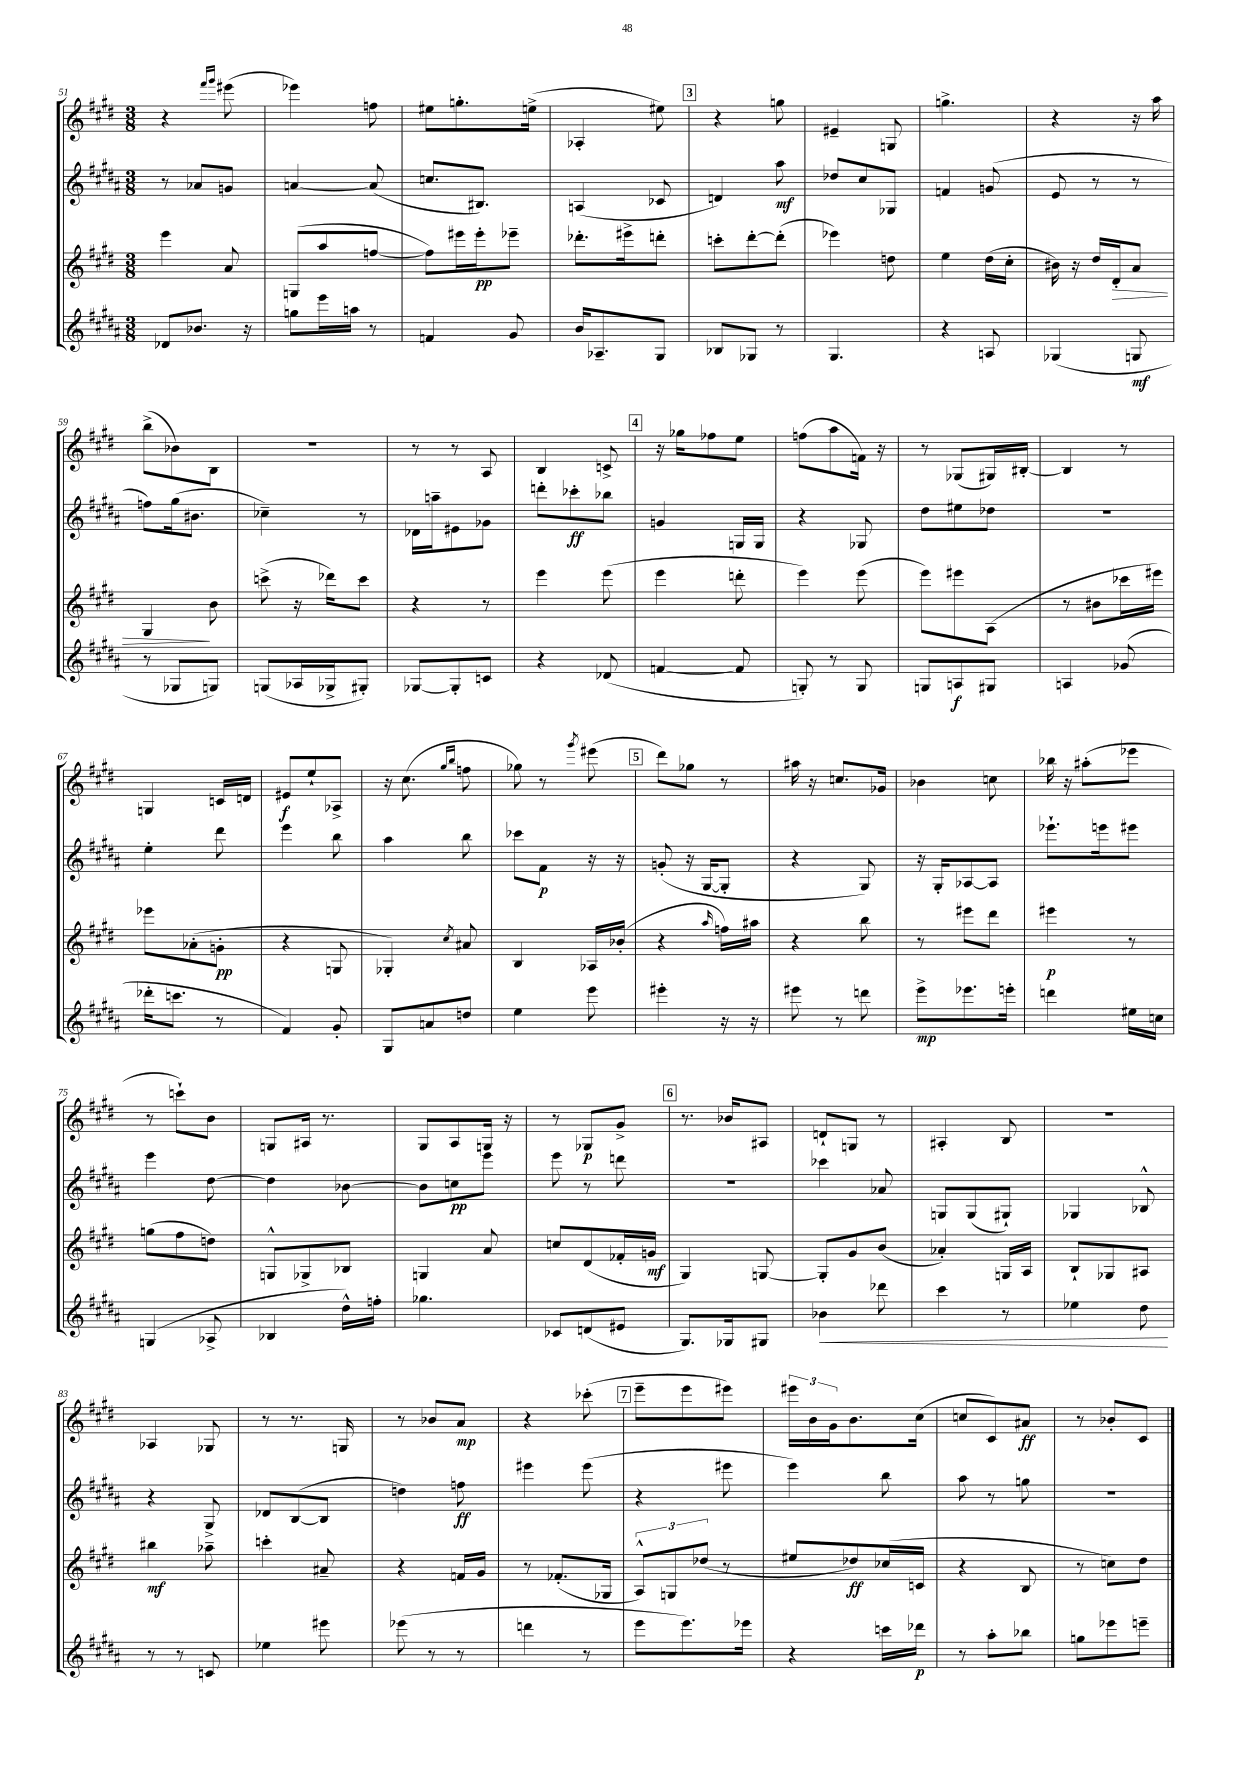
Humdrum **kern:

**kern	**dynam	**kern	**dynam	**kern	**dynam	**kern	**dynam
*part4	*part4	*part3	*part3	*part2	*part2	*part1	*part1
*staff4	*staff4	*staff3	*staff3	*staff2	*staff2	*staff1	*staff1
*clefG2	*	*clefG2	*	*clefG2	*	*clefG2	*
*k[f#c#g#d#a#]	*	*k[f#c#g#d#]	*	*k[f#c#g#d#a#]	*	*k[f#c#g#d#]	*
*M3/8	*	*M3/8	*	*M3/8	*	*M3/8	*
=51	=51	=51	=51	=51	=51	=51	=51
8d-X/L	.	4eee\	.	8r	.	4r	.
8.b-X/J	.	.	.	8a-X/L	.	.	.
.	.	.	.	.	.	16qqfff#/LL	.
.	.	.	.	.	.	16qqggg#/JJ	.
.	.	8a/	.	8gn/J	.	(8eee#X\	.
16r	.	.	.	.	.	.	.
=52	=52	=52	=52	=52	=52	=52	=52
8ggn\L	.	(8Gn/L	.	[4an/	.	4eee-X\)	.
16eee\L	.	8aa/	.	.	.	.	.
16aan\JJ	.	.	.	.	.	.	.
8r	.	[8ffn/J	.	(8a/]	.	8ffn\	.
=53	=53	=53	=53	=53	=53	=53	=53
4fn/	.	8ff\L])	.	8.ccn/L	.	8ee#X\L	.
.	.	16eee#X\L	.	.	.	8.ggn'\	.
.	.	16eee#'\J	pp	8.B#X/J)	.	.	.
8g#/	.	8eee-X~\J	.	.	.	.	.
.	.	.	.	.	.	(16een^\Jk	.
=54	=54	=54	=54	=54	=54	=54	=54
16b/KL	.	8.ddd-X'\L	.	(4An/	.	4A-X'/	.
8.A-X~/	.	.	.	.	.	.	.
.	.	16eee#X^\k	.	.	.	.	.
8G#/J	.	8dddn'\J	.	8c-X/	.	8ee#X\)	.
!!LO:REH:place=s1:t=3
=55	=55	=55	=55	=55	=55	=55	=55
8B-X/L	.	8cccn'\L	.	4dn/)	.	4r	.
8G-X/J	.	[8ddd#'\	.	.	.	.	.
8r	.	(8ddd#'\J]	.	8aa#\	mf	8ggn\	.
=56	=56	=56	=56	=56	=56	=56	=56
4.G#/	.	4eee-X\)	.	8dd-X/L	.	4e#X~/	.
.	.	.	.	8cc#/	.	.	.
.	.	8ddn\	.	8G-X/J	.	8Gn/	.
=57	=57	=57	=57	=57	=57	=57	=57
4r	.	4ee\	.	4fn/	.	4.ggn^\	.
8An/	.	(16dd#\LL	.	(8gn/	.	.	.
.	.	16cc#'\JJ	.	.	.	.	.
=58	=58	=58	=58	=58	=58	=58	=58
(4G-X/	.	16b#X\)	.	8e/	.	4r	.
.	.	16r	.	.	.	.	.
.	.	16dd#/LL	.	8r	.	.	.
!	!	!	!LO:HP:b	!	!	!	!
.	.	16d#'/J	>	.	.	.	.
8Gn/	mf	8a/J	.	8r	.	16r	.
.	.	.	.	.	.	16aa\	.
!!LO:LB:g=z
=59	=59	=59	=59	=59	=59	=59	=59
8r	.	4G#/	.	8ffn\L)	.	(8bb^\L	.
8G-X/L	.	.	.	(16gg#\k	.	8b-X\)	.
.	.	.	.	8.b#X\J	.	.	.
8Gn/J)	.	8b\	]	.	.	8B\J	.
=60	=60	=60	=60	=60	=60	=60	=60
(8Gn/L	.	(8cccn^\	.	4cc-X~\)	.	4.r	.
16A-X/L	.	16r	.	.	.	.	.
16G-X^/J	.	16ddd-X\KL)	.	.	.	.	.
8G#X'/J)	.	8ccc\J	.	8r	.	.	.
=61	=61	=61	=61	=61	=61	=61	=61
[8G-X/L	.	4r	.	16d-X\LL	.	8r	.
.	.	.	.	16aan~\J	.	.	.
8G-'/]	.	.	.	8e#X\	.	8r	.
8cn/J	.	8r	.	8g-X\J	.	8A/	.
=62	=62	=62	=62	=62	=62	=62	=62
4r	.	4eee\	.	8dddn'\L	.	4B/	.
.	.	.	.	8ccc-X'\	ff	.	.
(8d-X/	.	(8eee\	.	8bb-X\J	.	8cn^/	.
!!LO:REH:place=s1:t=4
=63	=63	=63	=63	=63	=63	=63	=63
[4fn/	.	4eee\	.	4gn/	.	16r	.
.	.	.	.	.	.	16gg-X\KL	.
.	.	.	.	.	.	8ff-X\	.
8f/]	.	8dddn'\	.	16Gn/LL	.	8ee\J	.
.	.	.	.	16G/JJ	.	.	.
=64	=64	=64	=64	=64	=64	=64	=64
8Gn'/)	.	4eee\)	.	4r	.	(8ffn\L	.
8r	.	.	.	.	.	8aa\	.
8G/	.	(8eee\	.	8G-X/	.	16fn\Jk)	.
.	.	.	.	.	.	16r	.
=65	=65	=65	=65	=65	=65	=65	=65
8Gn/L	.	8eee\L)	.	8dd#\L	.	8r	.
8An/	f	8eee#X\	.	8ee#X\	.	(8G-X/L	.
8G#X/J	.	(8A\J	.	8dd-X\J	.	16G#X/L)	.
.	.	.	.	.	.	[16B#X'/JJ	.
=66	=66	=66	=66	=66	=66	=66	=66
4An/	.	8r	.	4.r	.	4B#/]	.
.	.	8b#X\L	.	.	.	.	.
(8g-X/	.	16ccc-X\L	.	.	.	8r	.
.	.	16eee#X\JJ)	.	.	.	.	.
!!LO:LB:g=z
=67	=67	=67	=67	=67	=67	=67	=67
16ddd-X'\KL	.	8eee-X\L	.	4ee'\	.	4Gn/	.
8.cccn\J	.	.	.	.	.	.	.
.	.	(8a-X'\	.	.	.	.	.
8r	.	8gn'\J	pp	8ddd#\	.	16cn/LL	.
.	.	.	.	.	.	16dn/JJ	.
=68	=68	=68	=68	=68	=68	=68	=68
4f#/)	.	4r	.	4eee\	.	8e#X/L	f
.	.	.	.	.	.	8ee`/	.
8g#'/	.	8Gn/	.	8bb\	.	8A-X^/J	.
=69	=69	=69	=69	=69	=69	=69	=69
8G#/L	.	4G-X'/)	.	4aa#\	.	16r	.
.	.	.	.	.	.	(8.cc#\	.
8an/	.	.	.	.	.	.	.
.	.	.	.	.	.	16qqgg#/LL	.
.	.	8qcc#/	.	.	.	16qqbb/JJ	.
8ddn/J	.	8a#X/	.	8bb\	.	8ffn\	.
=70	=70	=70	=70	=70	=70	=70	=70
4ee\	.	4B/	.	8ccc-X\L	.	8gg-X\)	.
.	.	.	.	8f#\J	p	8r	.
.	.	.	.	.	.	8qggg#/	.
8eee\	.	16A-X/LL	.	16r	.	(8eee#X\	.
.	.	(16b-X'/JJ	.	16r	.	.	.
!!LO:REH:place=s1:t=5
=71	=71	=71	=71	=71	=71	=71	=71
4eee#X'\	.	4r	.	(8gn'/	.	8ddd#\L)	.
.	.	.	.	16r	.	8gg-X\J	.
.	.	.	.	[16G#/KL	.	.	.
.	.	16qqaa/	.	.	.	.	.
16r	.	16ffn\LL)	.	8G#'/J]	.	8r	.
16r	.	16aa#X\JJ	.	.	.	.	.
=72	=72	=72	=72	=72	=72	=72	=72
8eee#X\	.	4r	.	4r	.	16aa#X\	.
.	.	.	.	.	.	16r	.
8r	.	.	.	.	.	8.ccn/L	.
8dddn\	.	8bb\	.	8G#/)	.	.	.
.	.	.	.	.	.	16g-X/Jk	.
=73	=73	=73	=73	=73	=73	=73	=73
8eee^\L	mp	8r	.	16r	.	4b-X\	.
.	.	.	.	16G#'/KL	.	.	.
8.eee-X\	.	8eee#X\L	.	[8A-X/	.	.	.
.	.	8ddd#\J	.	8A-/J]	.	8ccn\	.
16eeen'\Jk	.	.	.	.	.	.	.
=74	=74	=74	=74	=74	=74	=74	=74
4dddn\	.	4eee#X\	p	8.eee-X`\L	.	16bb-X\	.
.	.	.	.	.	.	16r	.
.	.	.	.	.	.	(8aa#X'\L	.
.	.	.	.	16eeen\k	.	.	.
16ee#X\LL	.	8r	.	8eee#X\J	.	8eee-X\J	.
16ccn\JJ	.	.	.	.	.	.	.
!!LO:LB:g=z
=75	=75	=75	=75	=75	=75	=75	=75
(4Gn/	.	(8ggn\L	.	4eee\	.	8r	.
.	.	8ff#\	.	.	.	8cccn`\L)	.
8A-X^/	.	8ddn\J)	.	[8dd#\	.	8b\J	.
=76	=76	=76	=76	=76	=76	=76	=76
4B-X/	.	8Gn^^/L	.	4dd#\]	.	8Gn/L	.
.	.	8G-X^/	.	.	.	16A#X/Jk	.
.	.	.	.	.	.	8.r	.
16dd#^^\LL)	.	8B-X/J	.	[8b-X\	.	.	.
16ffn'\JJ	.	.	.	.	.	.	.
=77	=77	=77	=77	=77	=77	=77	=77
4.gg-X\	.	4Gn/	.	8b-\L]	.	8G#/L	.
.	.	.	.	8ccn\	pp	8A/	.
.	.	8a/	.	8eee\J	.	16Gn/Jk	.
.	.	.	.	.	.	16r	.
=78	=78	=78	=78	=78	=78	=78	=78
8c-X/L	.	8ccn/L	.	8eee\	.	8r	.
(8dn/	.	(8d#/	.	8r	.	8G-X/L	p
8e#X/J	.	16f-X'/L	.	8dddn\	.	8g#^/J	.
.	.	16gn/JJ	mf	.	.	.	.
!!LO:REH:place=s1:t=6
=79	=79	=79	=79	=79	=79	=79	=79
8.G#/L)	.	4G#/)	.	4.r	.	8.r	.
16G-X/k	.	.	.	.	.	16b-X/KL	.
8G#X/J	.	[8Gn/	.	.	.	8A#X/J	.
=80	=80	=80	=80	=80	=80	=80	=80
!	!LO:HP:b	!	!	!	!	!	!
4b-X\	<	8G'/L]	.	4ccc-X\	.	8dn`/L	.
.	.	8g#/	.	.	.	8Gn/J	.
8ddd-X\	.	(8b/J	.	8a-X/	.	8r	.
=81	=81	=81	=81	=81	=81	=81	=81
4ccc#\	.	4a-X'/)	.	8Gn/L	.	4A#X'/	.
.	.	.	.	(8G/	.	.	.
8r	.	16Gn/LL	.	8G#X`/J)	.	8B/	.
.	.	16A/JJ	.	.	.	.	.
=82	=82	=82	=82	=82	=82	=82	=82
4ee-X\	.	8B`/L	.	4G-X/	.	4.r	.
.	.	8G-X/	.	.	.	.	.
8dd#\	.	8A#X/J	.	8B-X^^/	.	.	.
.	[	.	.	.	.	.	.
!!LO:LB:g=z
=83	=83	=83	=83	=83	=83	=83	=83
8r	.	4bb#X\	mf	4r	.	4A-X/	.
8r	.	.	.	.	.	.	.
8cn/	.	8aa-X~\	.	8G#^/	.	8G-X/	.
=84	=84	=84	=84	=84	=84	=84	=84
4ee-X\	.	4cccn'\	.	8d-X/L	.	8r	.
.	.	.	.	([8B/	.	8.r	.
8eee#X\	.	8a#X~/	.	8B/J]	.	.	.
.	.	.	.	.	.	16Gn/	.
=85	=85	=85	=85	=85	=85	=85	=85
(8eee-X\	.	4r	.	4ddn\)	.	8r	.
8r	.	.	.	.	.	8b-X/L	.
8r	.	16fn/LL	.	8ffn\	ff	8a/J	mp
.	.	16g#/JJ	.	.	.	.	.
=86	=86	=86	=86	=86	=86	=86	=86
4dddn\	.	8r	.	4eee#X\	.	4r	.
.	.	(8.f-X'/L	.	.	.	.	.
8r	.	.	.	(8eee#\	.	(8ccc-X'\	.
.	.	16G-X/Jk	.	.	.	.	.
!!LO:REH:place=s1:t=7
=87	=87	=87	=87	=87	=87	=87	=87
8eee\L	.	12A^^/L)	.	4r	.	8eee~\L	.
.	.	12Gn/	.	.	.	.	.
8.eee\)	.	.	.	.	.	8eee\	.
.	.	(12dd-X/J	.	.	.	.	.
.	.	8r	.	8eee#X\	.	8eee#X\J)	.
16eee-X\Jk	.	.	.	.	.	.	.
=88	=88	=88	=88	=88	=88	=88	=88
4r	.	8ee#X/L	.	4eee\)	.	24eee#X\LL	.
.	.	.	.	.	.	24b\	.
.	.	.	.	.	.	24g#\J	.
.	.	8dd-X/)	ff	.	.	8.b\	.
16cccn\LL	.	(16cc-X/L	.	8bb\	.	.	.
16ddd-X\JJ	p	16cn/JJ	.	.	.	(16cc#\Jk	.
=89	=89	=89	=89	=89	=89	=89	=89
8r	.	4r	.	8aa#\	.	8ccn/L	.
8aa#'\L	.	.	.	8r	.	8c#/)	.
8bb-X\J	.	8B/	.	8ggn\	.	8a#X/J	ff
=90	=90	=90	=90	=90	=90	=90	=90
8ggn\L	.	8r	.	4.r	.	8r	.
8eee-X\	.	8ccn\L)	.	.	.	8b-X'/L	.
8eeen~\J	.	8dd#\J	.	.	.	8c#/J	.
==	==	==	==	==	==	==	==
*-	*-	*-	*-	*-	*-	*-	*-
